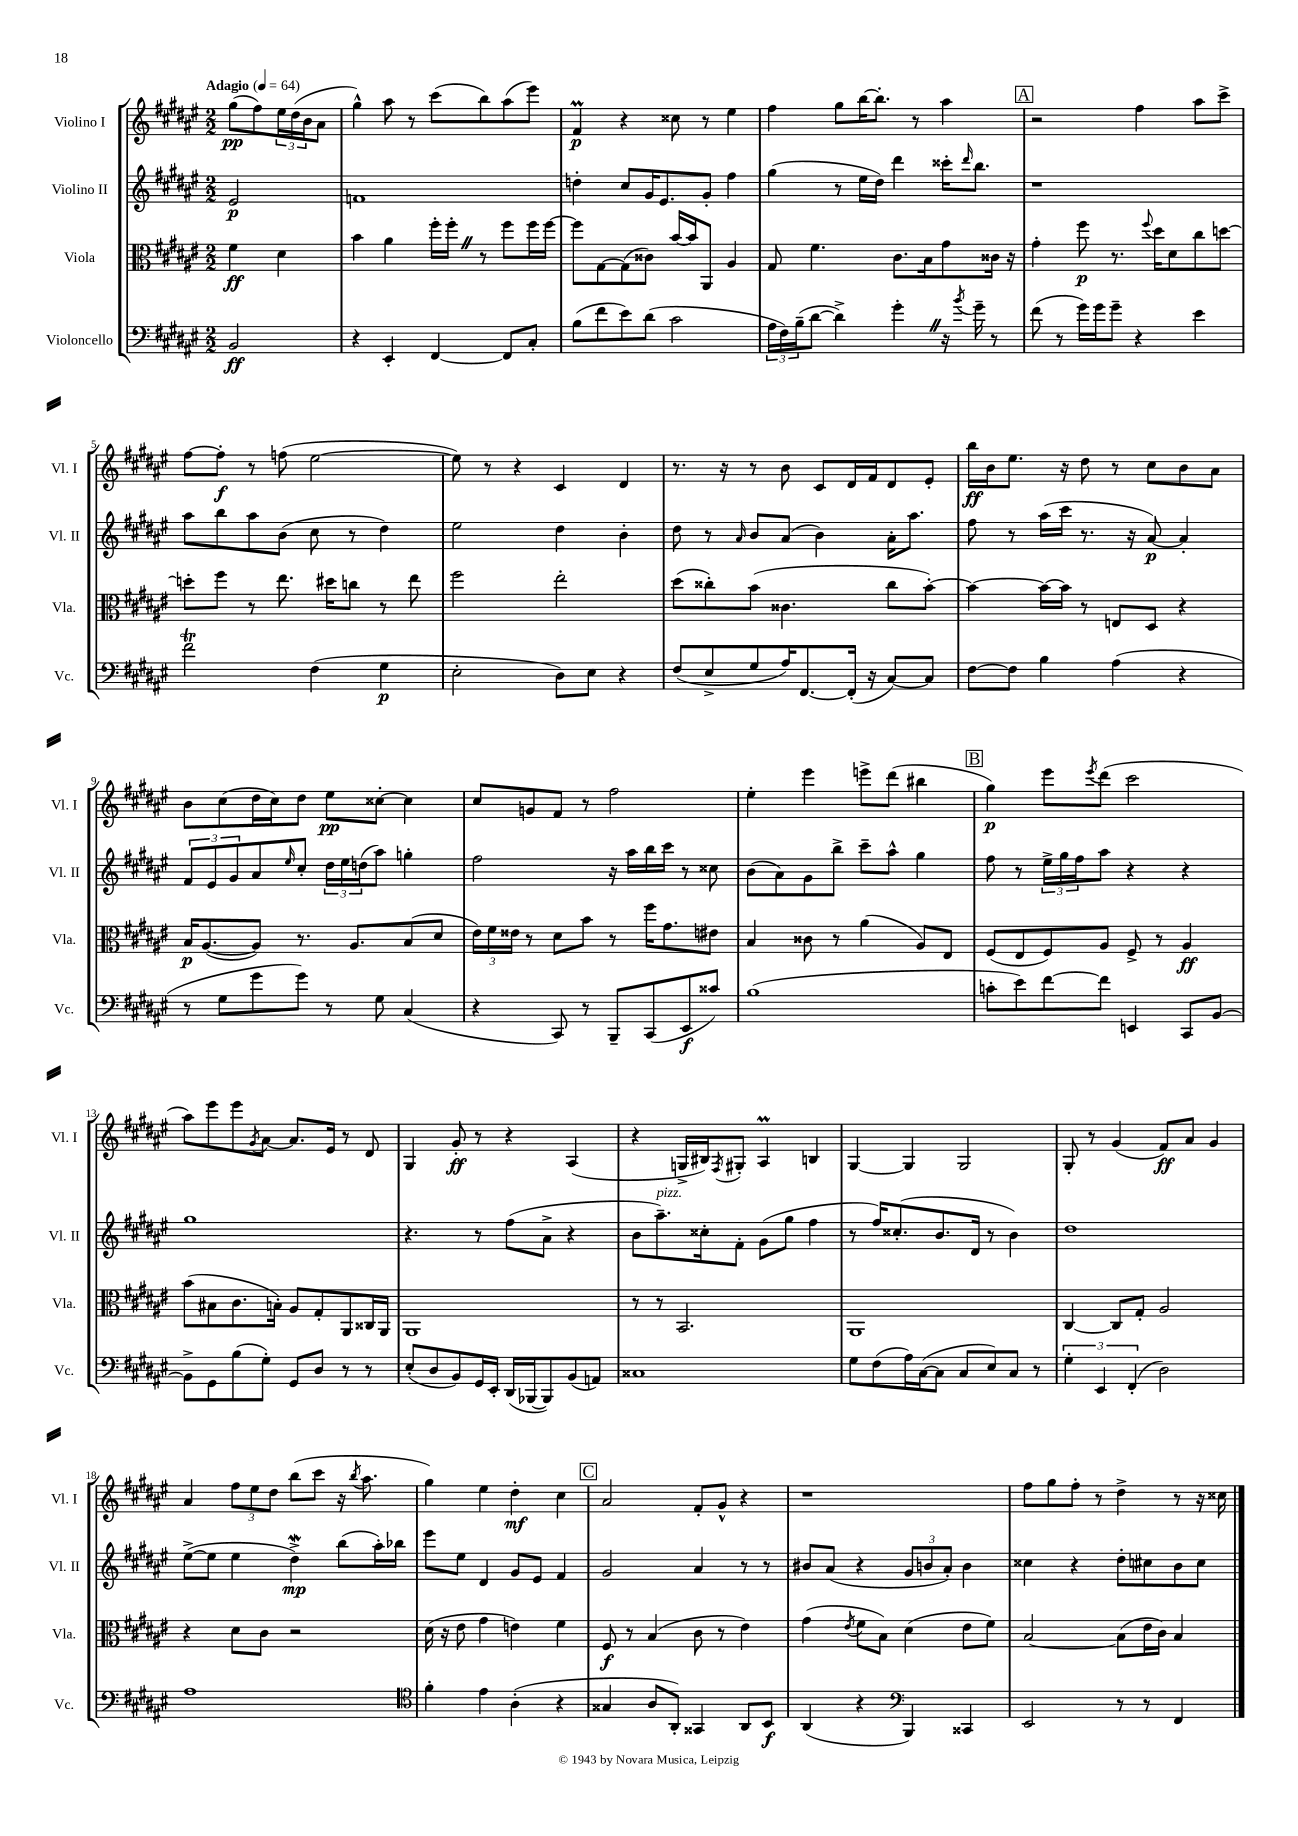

**kern	**kern	**kern	**kern
*staff4	*staff3	*staff2	*staff1
*clefF4	*clefC3	*clefG2	*clefG2
*k[f#c#g#d#a#e#]	*k[f#c#g#d#a#e#]	*k[f#c#g#d#a#e#]	*k[f#c#g#d#a#e#]
*M2/2	*M2/2	*M2/2	*M2/2
*MM64	*MM64	*MM64	*MM64
2BB	4f#	2e#	(8gg#
.	.	.	8ff#)
.	4d#	.	24ee#
.	.	.	(24dd#
.	.	.	24b
.	.	.	8a#
=	=	=	=
4r	4b	1f	4gg#^^)
4EE#'	4a#	.	8aa#
.	.	.	8r
[4FF#	16ff#'	.	(8ccc#
.	16ff#'	.	.
.	8r	.	8bb)
8FF#]	8ff#	.	(8aa#
8C#'	16ff#	.	8eee#)
.	[16ff#	.	.
=	=	=	=
(8B	8ff#]	4dd'	4f#
8f#	[8G#	.	.
8e#)	(8G#]	8cc#	4r
(8d#	8c##)	16g#	.
.	.	8.e#	.
2c#	[16b	.	8cc##
.	16b]	.	.
.	8AA#	8g#'	8r
.	4A#	4ff#	4ee#
=	=	=	=
24A#	8G#	(4gg#	4ff#
24F#)	.	.	.
(24B~	.	.	.
[8d#	4.f#	.	.
4d#^])	.	8r	8gg#
.	.	16ee#	[16bb
.	.	16dd#)	8.bb']
4g#'	8.c#	4ddd#	.
.	.	.	8r
.	16B	.	.
16r	8g#	16ccc##'	4aa#
8qb	.	16qqddd#	.
16g#~	.	8.bb	.
8r	16c##	.	.
.	16r	.	.
=	=	=	=
(8f#	4g#'	1r	2r
8r	.	.	.
16g#)	8ff#	.	.
16g#	.	.	.
8g#~	8.r	.	.
4r	.	.	4ff#
.	8qqff#	.	.
.	16dd#	.	.
.	8d#	.	.
4e#	8cc#	.	8aa#
.	[8dd	.	8ccc#^
=	=	=	=
2f#	8dd']	8aa#	[8ff#
.	8ff#	8bb	8ff#']
.	8r	8aa#	8r
.	8.ee#	(8b	(8ff
(4F#	.	8cc#	[2ee#
.	16dd#	.	.
.	8cc	8r	.
4G#	8r	4dd#)	.
.	8ee#	.	.
=	=	=	=
2E#'	2ff#	2ee#	8ee#])
.	.	.	8r
.	.	.	4r
8D#)	2ee#'	4dd#	4c#
8E#	.	.	.
4r	.	4b'	4d#
=	=	=	=
(8F#	(8dd#	8dd#	8.r
8E#^	8cc##')	8r	.
.	.	.	16r
.	.	16qqa#	.
8G#	(8b	8b	8r
16A#)	4.c##	(8a#	8b
[8.FF#	.	.	.
.	.	4b)	8c#
(16FF#']	.	.	16d#
16r	.	.	16f#
[8C#)	8cc##	16a#'	8d#
.	.	8.aa#	.
8C#]	[8b')	.	8e#'
=	=	=	=
[8F#	4b_	8ff#	16bb
.	.	.	16b
8F#]	.	8r	8.ee#
4B	16b_	(16aa#	.
.	16b]	16ccc#	16r
.	8r	8.r	8dd#
(4A#	8E	.	8r
.	.	16r	.
.	8D#	[8a#)	8cc#
4r	4r	4a#']	8b
.	.	.	8a#
=	=	=	=
8r	16B	12f#	8b
.	([8.A#	.	.
.	.	12e#	.
8G#	.	.	(8cc#
.	.	12g#	.
8g#	8A#])	8a#	16dd#
.	.	.	16cc#)
.	.	16qqee#	.
8g#)	8.r	8cc#'	8dd#
8r	.	24dd#	8ee#
.	.	24ee#	.
.	8.A#	.	.
.	.	(24dd	.
8G#	.	8aa#)	[8cc##'
(4C#	(8B	4gg'	4cc##]
.	8d#	.	.
=	=	=	=
4r	24e#)	2ff#	8cc#
.	24f#	.	.
.	24e##	.	.
.	8r	.	8g
8CC#)	8d#	.	8f#
8r	8b	.	8r
8BBB~	8r	16r	2ff#
.	.	16aa#	.
(8CC#	16ff#	16bb	.
.	8.g#	16ccc#	.
8EE#	.	8r	.
8c##)	8e#	8cc##	.
=	=	=	=
(1B	4B	(8b	4ee#'
.	.	8a#)	.
.	8c##	8g#	4eee#
.	8r	8bb^	.
.	(4a#	8ccc#~	8eee^
.	.	8aa#^^	(8ddd#
.	8A#)	4gg#	4bb#
.	8E#	.	.
=	=	=	=
8c'	(8F#	8ff#	4gg#)
8e#)	8E#	8r	.
[8f#	8F#)	24ee#^	8eee#
.	.	24gg#	.
.	.	24ff#	.
.	.	.	8qeee#
8f#]	8A#	8aa#	(8ddd#
4EE	8F#^	4r	2ccc#
.	8r	.	.
8CC#	4A#	4r	.
[8BB	.	.	.
=	=	=	=
8BB^]	(8b	1gg#	8aa#)
8GG#	8B#	.	8eee#
(8B	8.c#	.	8eee#
.	.	.	8qg#
8G#')	.	.	[8a#
.	16B')	.	.
8GG#	8A#	.	8.a#]
8D#	8G#'	.	.
.	.	.	16e#
8r	8AA#	.	8r
8r	16C##	.	8d#
.	16AA#	.	.
=	=	=	=
(8E#'	1AA#	4.r	4G#
8D#	.	.	.
8BB)	.	.	8g#'
16GG#	.	8r	8r
16EE#'	.	.	.
(16DD#	.	(8ff#	4r
[16BBB-	.	.	.
8BBB-])	.	8a#^	.
(8BB	.	4r	(4A#
8AA)	.	.	.
=	=	=	=
1C##	8r	8b	4r
.	8r	8.aa#~)	.
.	2.BB	.	16G^
.	.	16cc##'	16B#)
.	.	.	8qF#
.	.	8f#'	8G#'
.	.	(8g#	4A#
.	.	8gg#	.
.	.	4ff#	4B
=	=	=	=
8G#	1AA#	8r	[4G#
(8F#	.	16ff#)	.
.	.	(8.cc##'	.
16A#)	.	.	4G#]
([16C#	.	.	.
8C#]	.	8.b	.
8C#	.	.	2G#
.	.	16d#	.
8E#)	.	8r	.
8C#	.	4b)	.
8r	.	.	.
=	=	=	=
6G#'	[4C#	1dd#	8G#'
.	.	.	8r
6EE#	.	.	.
.	8C#]	.	(4g#
(6FF#'	.	.	.
.	8G#'	.	.
2D#)	2A#	.	8f#)
.	.	.	8a#
.	.	.	4g#
=	=	=	=
1A#	4r	([8ee#^	4a#
.	.	8ee#]	.
.	8d#	4ee#	12ff#
.	.	.	12ee#
.	8c#	.	.
.	.	.	12dd#
.	2r	4dd#^)	(8bb
.	.	.	8ccc#
.	.	(8bb	16r
.	.	.	8qbb
.	.	.	8.aa#
.	.	16aa#')	.
.	.	16bb-	.
=	=	=	=
*clefC4	*	*	*
4f#'	(16d#	8eee#	4gg#)
.	16r	.	.
.	8e#	8ee#	.
4e#	4g#	4d#	4ee#
(4A#'	4e)	8g#	4dd#'
.	.	8e#	.
4r	4f#	4f#	4cc#
=	=	=	=
4G##	8F#	2g#	2a#
.	8r	.	.
8A#	(4B	.	.
8AA#')	.	.	.
4GG##	8c#	4a#	8f#'
.	8r	.	8g#^^
8AA#	4e#)	8r	4r
8BB	.	8r	.
=	=	=	=
(4AA#	(4g#	8b#	1r
.	.	(8a#	.
.	8qe#	.	.
4r	8f#	4r	.
.	8B)	.	.
*clefF4	*	*	*
4BBB)	(4d#	12g#	.
.	.	12b	.
.	.	12a#')	.
4CC##	8e#	4b	.
.	8f#)	.	.
=	=	=	=
2EE#	[2B	4cc##	8ff#
.	.	.	8gg#
.	.	4r	8ff#'
.	.	.	8r
8r	(8B]	8dd#'	4dd#^
8r	16e#	8cc#	.
.	16c#)	.	.
4FF#	4B	8b	8r
.	.	8cc#	16r
.	.	.	16cc##
==	==	==	==
*-	*-	*-	*-
